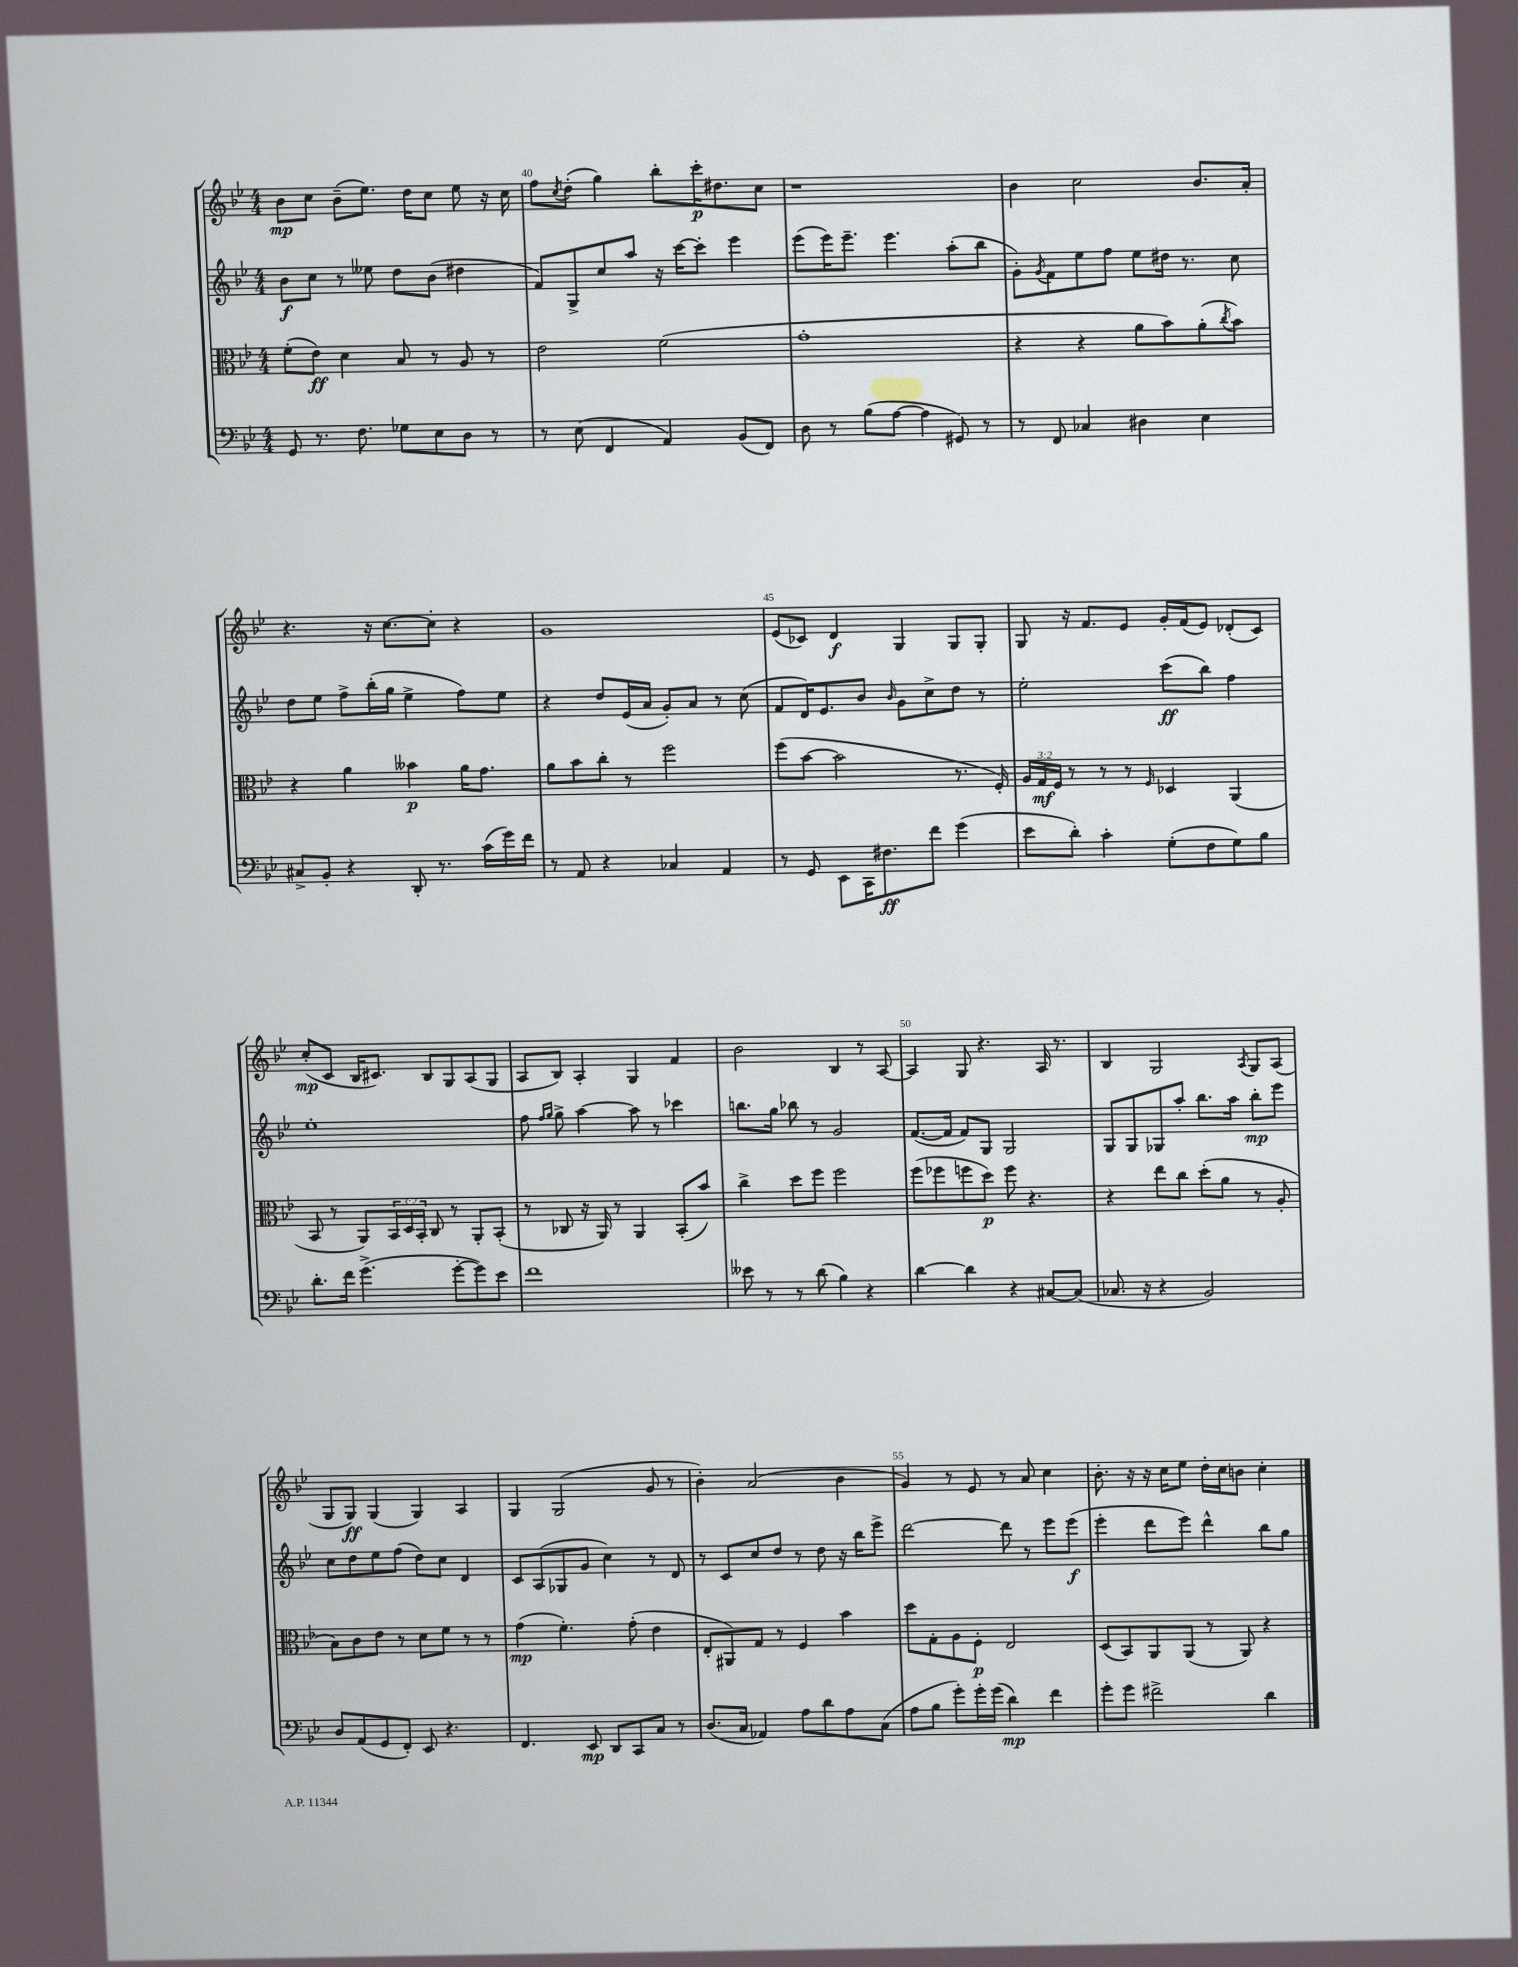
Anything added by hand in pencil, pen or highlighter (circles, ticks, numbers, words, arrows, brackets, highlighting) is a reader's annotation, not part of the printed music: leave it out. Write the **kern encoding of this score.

**kern	**dynam	**kern	**dynam	**kern	**dynam	**kern	**dynam
*part4	*part4	*part3	*part3	*part2	*part2	*part1	*part1
*staff4	*staff4	*staff3	*staff3	*staff2	*staff2	*staff1	*staff1
*clefF4	*	*clefC3	*	*clefG2	*	*clefG2	*
*k[b-e-]	*	*k[b-e-]	*	*k[b-e-]	*	*k[b-e-]	*
*M4/4	*	*M4/4	*	*M4/4	*	*M4/4	*
=39	=39	=39	=39	=39	=39	=39	=39
8GG/	.	(8f'\L	.	8b-\L	f	8b-\L	mp
8.r	.	8e-\J)	ff	8cc\J	.	8cc\J	.
.	.	4d\	.	8r	.	(8b-~\L	.
8.F\	.	.	.	.	.	.	.
.	.	.	.	8ee--X\	.	8.ee-\J)	.
8G-X\L	.	8B-/	.	8dd\L	.	.	.
.	.	.	.	.	.	16dd\KL	.
8E-\	.	8r	.	(8b-\J	.	8cc\J	.
8D\J	.	8A/	.	4dd#X\	.	8ee-\	.
8r	.	8r	.	.	.	16r	.
.	.	.	.	.	.	16cc\	.
=40	=40	=40	=40	=40	=40	=40	=40
8r	.	2e-\	.	8f/L)	.	8ff\L	.
.	.	.	.	.	.	8qcc/	.
(8E-\	.	.	.	8G^/	.	(8dd'\J	.
4FF/	.	.	.	8cc/	.	4gg\)	.
.	.	.	.	8aa/J	.	.	.
4AA/)	.	(2f\	.	16r	.	8bb-'\L	.
.	.	.	.	[16ccc\KL	.	.	.
.	.	.	.	8ccc'\J]	.	16ccc'\K	p
.	.	.	.	.	.	8.dd#X\	.
(8BB-/L	.	.	.	4eee-\	.	.	.
8FF/J)	.	.	.	.	.	8cc\J	.
=41	=41	=41	=41	=41	=41	=41	=41
8D\	.	1g'	.	(8eee-\L	.	1r	.
8r	.	.	.	16eee-\K)	.	.	.
.	.	.	.	8.eee-~\J	.	.	.
(8B-\L	.	.	.	.	.	.	.
[8A\J	.	.	.	4.eee-\	.	.	.
4A\]	.	.	.	.	.	.	.
8GG#X/)	.	.	.	(8aa'\L	.	.	.
8r	.	.	.	8bb-\J	.	.	.
=42	=42	=42	=42	=42	=42	=42	=42
8r	.	4r	.	8g'\L)	.	4b-\	.
.	.	.	.	8qg/	.	.	.
8FF/	.	.	.	8f\	.	.	.
4C-X/	.	4r	.	8ee-\	.	2cc\	.
.	.	.	.	8ff\J	.	.	.
4D#X\	.	8a\L	.	8ee-\L	.	.	.
.	.	8b-\)	.	16dd#X\Jk	.	.	.
.	.	.	.	8.r	.	.	.
4E-\	.	(8a'\	.	.	.	8.b-/L	.
.	.	8qcc/	.	.	.	.	.
.	.	8b-\J)	.	8cc\	.	.	.
.	.	.	.	.	.	16a'/Jk	.
!!LO:LB:g=z
=43	=43	=43	=43	=43	=43	=43	=43
8C#X^/L	.	4r	.	8dd\L	.	4.r	.
8BB-'/J	.	.	.	8ee-\J	.	.	.
4r	.	4a\	.	8ff^\L	.	.	.
.	.	.	.	(16bb-'\L	.	16r	.
.	.	.	.	16gg\JJ	.	[8.cc\L	.
8DD'/	.	4b--X\	p	4ee-^\	.	.	.
8.r	.	.	.	.	.	8cc'\J]	.
.	.	16a\KL	.	8ff\L)	.	4r	.
(16c\LL	.	8.g\J	.	.	.	.	.
16g\)	.	.	.	8ee-\J	.	.	.
16f\JJ	.	.	.	.	.	.	.
=44	=44	=44	=44	=44	=44	=44	=44
8r	.	8a\L	.	4r	.	1g	.
8AA/	.	8b-\	.	.	.	.	.
4r	.	8cc'\J	.	8dd/L	.	.	.
.	.	8r	.	(16e-/L	.	.	.
.	.	.	.	16a/JJ	.	.	.
4C-X/	.	2ff\	.	8g'/L)	.	.	.
.	.	.	.	8a/J	.	.	.
4AA/	.	.	.	8r	.	.	.
.	.	.	.	(8cc\	.	.	.
=45	=45	=45	=45	=45	=45	=45	=45
8r	.	(8ff\L	.	8f/L	.	(8e-/L	.
8GG/	.	[8b-\J	.	16d/K)	.	8c-X/J)	.
.	.	.	.	8.e-/	.	.	.
8EE-\L	.	2b-\]	.	.	.	4d/	f
16CC\K	.	.	.	8b-/J	.	.	.
8.F#X\	ff	.	.	.	.	.	.
.	.	.	.	16qqb-/	.	.	.
.	.	.	.	8g\L	.	4G/	.
8f\J	.	.	.	8cc^\	.	.	.
(4g\	.	8.r	.	8dd\J	.	8G/L	.
.	.	.	.	8r	.	8G'/J	.
.	.	16F'/)	.	.	.	.	.
=46	=46	=46	=46	=46	=46	=46	=46
8e-\L	.	24A/LL	.	2ee-'\	.	8G/	.
.	.	24G/	mf	.	.	.	.
.	.	24F/JJ	.	.	.	.	.
8d'\J)	.	8r	.	.	.	16r	.
.	.	.	.	.	.	8.f/L	.
4c'\	.	8r	.	.	.	.	.
.	.	8r	.	.	.	8e-/J	.
.	.	16qqF/	.	.	.	.	.
(8G'\L	.	4D-X/	.	(8ccc\L	ff	16g'/LL	.
.	.	.	.	.	.	(16f/J	.
8F\	.	.	.	8bb-\J)	.	8e-/J)	.
8G\)	.	(4AA/	.	4ff\	.	(8d-X'/L	.
8B-\J	.	.	.	.	.	8c/J)	.
!!LO:LB:g=z
=47	=47	=47	=47	=47	=47	=47	=47
8.d'\L	.	8BB-/	.	1ee-'	.	(8cc'/L	mp
.	.	8r	.	.	.	8c/J	.
16f\Jk	.	.	.	.	.	.	.
(4.g^\	.	8AA/L)	.	.	.	16B-/KL	.
.	.	.	.	.	.	8.c#X/J)	.
.	.	24BB-/L	.	.	.	.	.
.	.	24D/	.	.	.	.	.
.	.	24BB-'/JJ	.	.	.	.	.
.	.	8C/	.	.	.	8B-/L	.
[8g'\L	.	8r	.	.	.	8G/	.
8g\])	.	8AA'/L	.	.	.	(8A/	.
8e-\J	.	(8BB-'/J	.	.	.	8G/J	.
=48	=48	=48	=48	=48	=48	=48	=48
1f	.	8r	.	8ff\	.	8A/L	.
.	.	.	.	16qqff/LL	.	.	.
.	.	.	.	16qqgg/JJ	.	.	.
.	.	8C-X/	.	8gg^\	.	8B-/J)	.
.	.	16r	.	[4aa\	.	4A'/	.
.	.	16AA/)	.	.	.	.	.
.	.	8r	.	.	.	.	.
.	.	4AA/	.	8aa\]	.	4G/	.
.	.	.	.	8r	.	.	.
.	.	(8BB-'/L	.	4ccc-X\	.	4f/	.
.	.	8b-/J)	.	.	.	.	.
=49	=49	=49	=49	=49	=49	=49	=49
8e--X\	.	4cc^\	.	8.bbn\L	.	2b-\	.
8r	.	.	.	.	.	.	.
.	.	.	.	16gg\Jk	.	.	.
8r	.	8dd\L	.	8bb-X\	.	.	.
(8d\	.	8ff\J	.	8r	.	.	.
4B-\)	.	2ff\	.	2g/	.	4B-/	.
4r	.	.	.	.	.	8r	.
.	.	.	.	.	.	[8A/	.
=50	=50	=50	=50	=50	=50	=50	=50
[4d\	.	(8ff\L	.	([8.f/L	.	4A/]	.
.	.	8ff-X\	.	.	.	.	.
.	.	.	.	16f/Jk]	.	.	.
4d\]	.	8ffn\	.	8f/L)	.	8G/	.
.	.	8dd\J)	p	8G/J	.	4.r	.
4r	.	8ff\	.	2G/	.	.	.
.	.	4.r	.	.	.	.	.
[8C#X/L	.	.	.	.	.	16A/	.
.	.	.	.	.	.	8.r	.
(8C#/J]	.	.	.	.	.	.	.
=51	=51	=51	=51	=51	=51	=51	=51
8.C-X/	.	4r	.	8G/L	.	4B-/	.
.	.	.	.	8G/	.	.	.
16r	.	.	.	.	.	.	.
4r	.	8ee-\L	.	8G-X/	.	2G/	.
.	.	8cc\J	.	8aa'/J	.	.	.
2BB-/)	.	(8dd'\L	.	8.bb-\L	.	.	.
.	.	8a\J	.	.	.	.	.
.	.	.	.	16aa\Jk	.	.	.
.	.	.	.	.	.	8qA/	.
.	.	8r	.	8bb-'\L	mp	8G/L	.
.	.	8A'/	.	8eee-\J	.	(8A/J	.
!!LO:LB:g=z
=52	=52	=52	=52	=52	=52	=52	=52
8D/L	.	8B-\L)	.	8cc\L	.	8G/L	.
(8AA/	.	8c\	.	8dd\	.	8G/J)	ff
8GG/	.	8e-\J	.	8ee-\	.	(4G/	.
8FF'/J)	.	8r	.	(8ff\J	.	.	.
8EE-/	.	8d\L	.	8dd\L)	.	4G/)	.
4.r	.	8f\J	.	8cc\J	.	.	.
.	.	8r	.	4d/	.	4A/	.
.	.	8r	.	.	.	.	.
=53	=53	=53	=53	=53	=53	=53	=53
4.FF/	.	(4g\	mp	8c/L	.	4G/	.
.	.	.	.	(8A/	.	.	.
.	.	4.f'\)	.	8G-X/	.	(2G/	.
8EE-/	mp	.	.	8g/J	.	.	.
8DD/L	.	.	.	4cc\)	.	.	.
8CC/	.	(8g'\	.	.	.	.	.
8C/J	.	4e-\	.	8r	.	8g/	.
8r	.	.	.	8d/	.	8r	.
=54	=54	=54	=54	=54	=54	=54	=54
(8.D/L	.	8E-'/L	.	8r	.	4b-'\)	.
.	.	8AA#X/)	.	8c/L	.	.	.
16C/Jk	.	.	.	.	.	.	.
4AA-X/)	.	8G/J	.	8cc/	.	(2a/	.
.	.	8r	.	8dd/J	.	.	.
8A\L	.	4F/	.	8r	.	.	.
8d\	.	.	.	8dd\	.	.	.
8A\	.	4b-\	.	16r	.	4b-\	.
.	.	.	.	16bb-\KL	.	.	.
(8C\J	.	.	.	8eee-^\J	.	.	.
=55	=55	=55	=55	=55	=55	=55	=55
8A\L	.	8dd\L	.	[2ddd\	.	4g/)	.
8B-\J	.	8G'\	.	.	.	.	.
8g'\L)	.	8A\	.	.	.	8r	.
16g'\L	.	8F'\J	p	.	.	8e-/	.
(16g\JJ	.	.	.	.	.	.	.
4d\)	mp	2E-/	.	8ddd\]	.	8r	.
.	.	.	.	8r	.	8a/	.
4f\	.	.	.	8eee-\L	.	4cc\	.
.	.	.	.	(8eee-\J	f	.	.
=56	=56	=56	=56	=56	=56	=56	=56
8g'\L	.	(8D/L	.	4eee-'\	.	8.b-'\	.
8g\J	.	8BB-/)	.	.	.	.	.
.	.	.	.	.	.	16r	.
2f#X^\	.	8AA/	.	8ddd\L	.	16r	.
.	.	.	.	.	.	16cc\KL	.
.	.	(8AA/J	.	8eee-\J)	.	8ee-\J	.
.	.	8r	.	4ddd^^\	.	16dd'\LL	.
.	.	.	.	.	.	16cc\J	.
.	.	8AA/)	.	.	.	8bn\J	.
4d\	.	4r	.	8bb-\L	.	4cc'\	.
.	.	.	.	8gg\J	.	.	.
==	==	==	==	==	==	==	==
*-	*-	*-	*-	*-	*-	*-	*-
